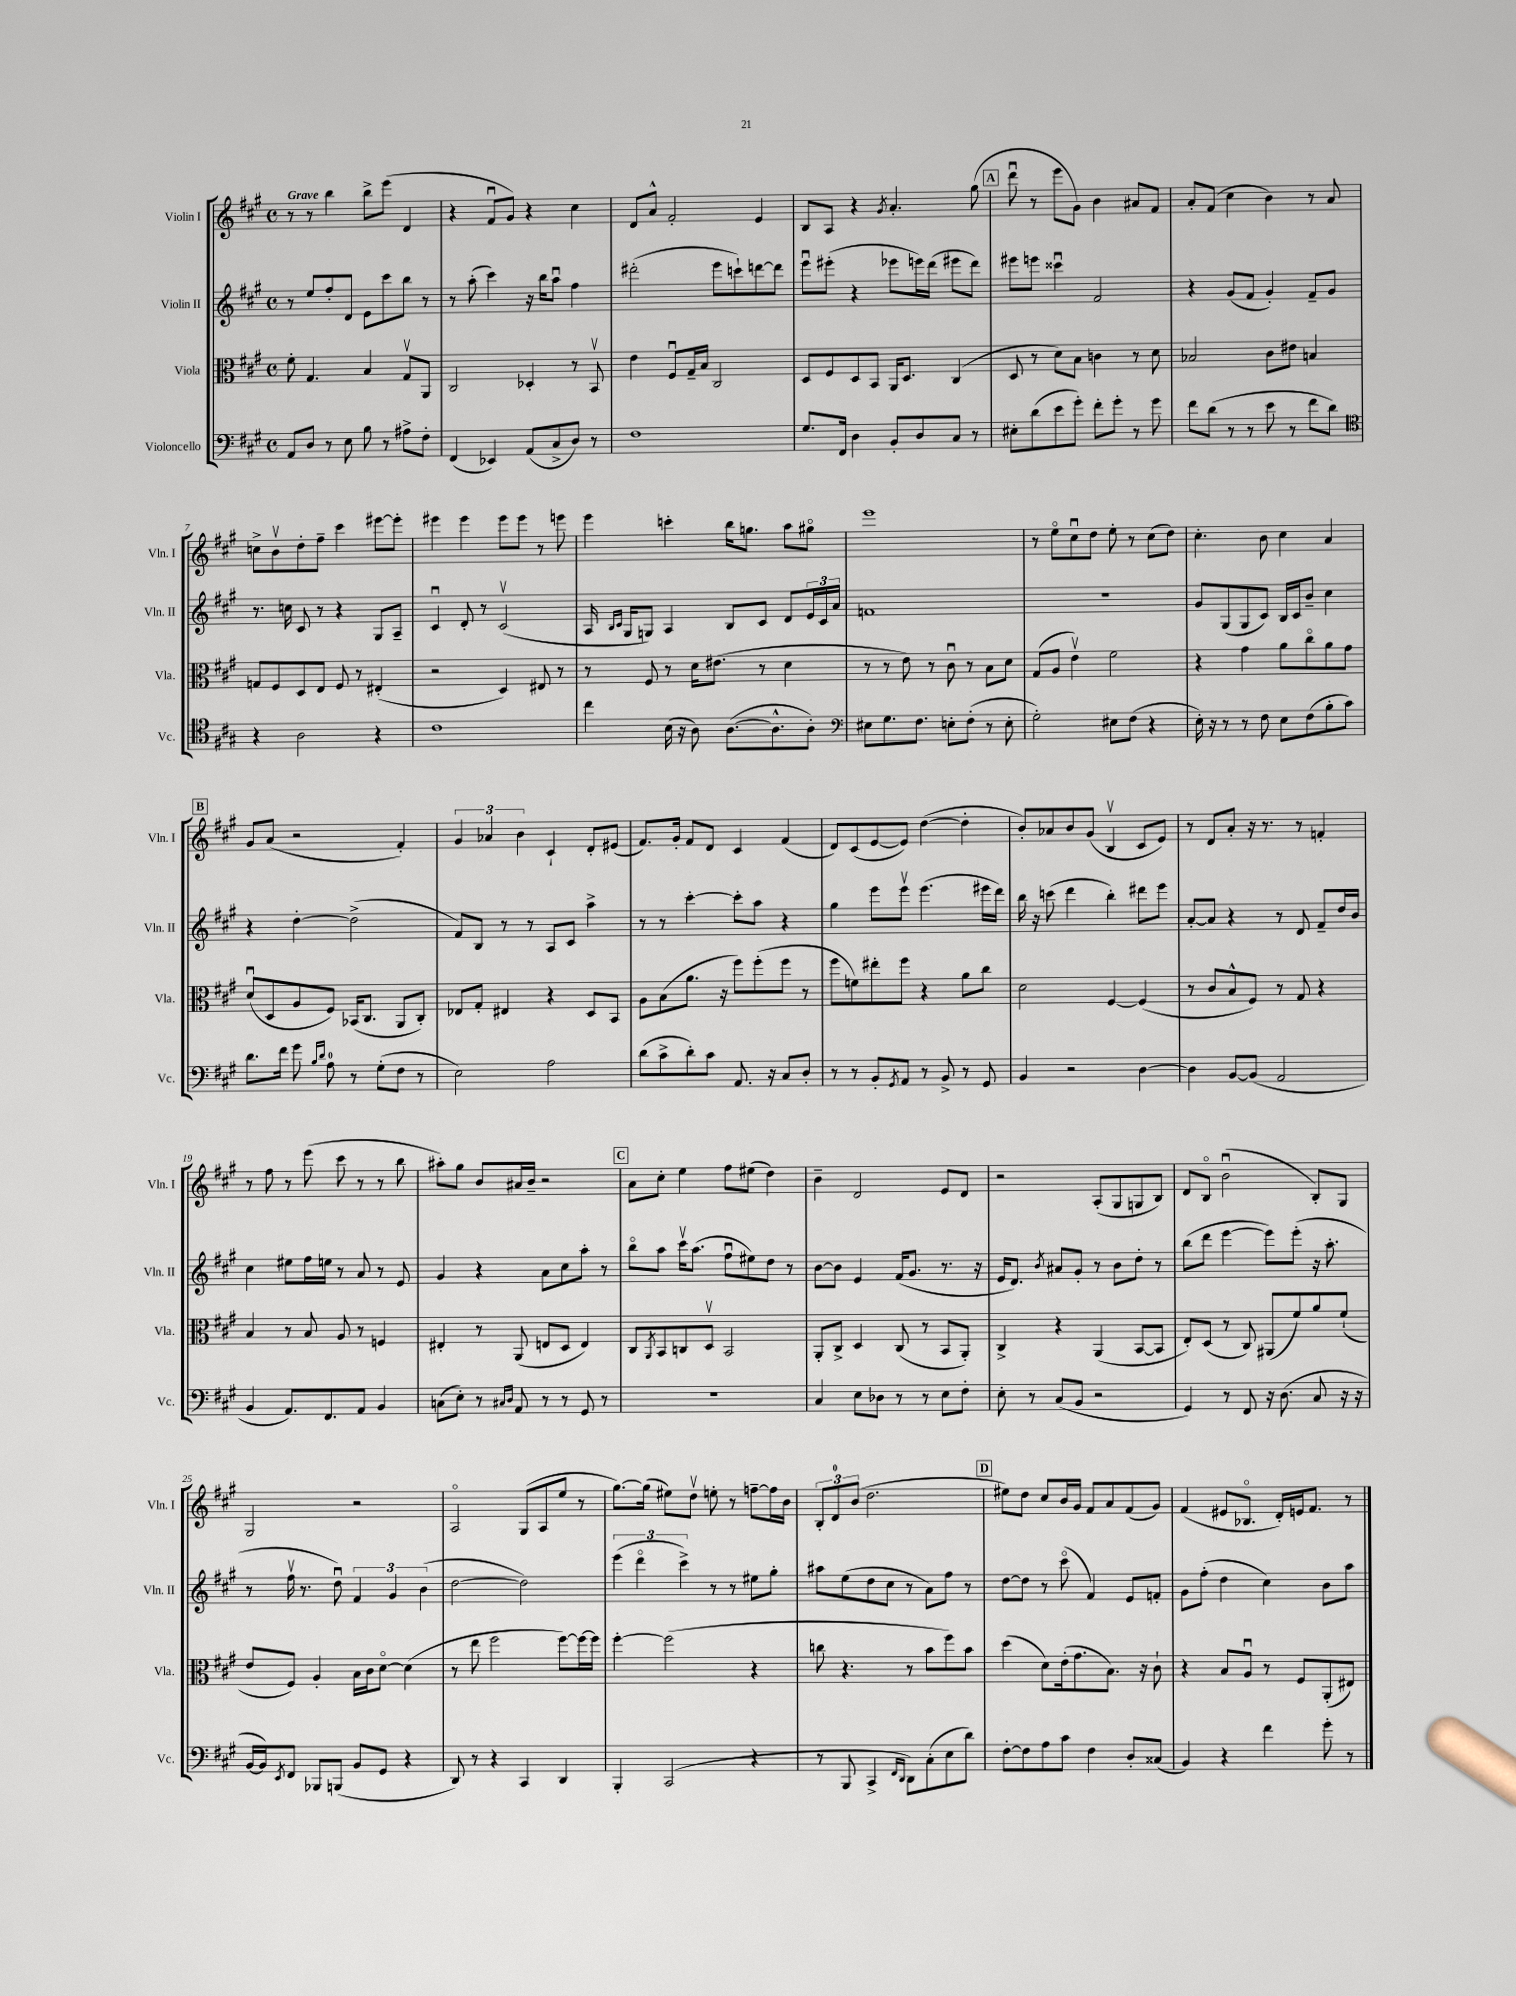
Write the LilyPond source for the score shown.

<<
\new StaffGroup <<
\new Staff = "s0" \with { instrumentName = "Violin I" shortInstrumentName = "Vln. I" } {
    \clef treble \key a \major \defaultTimeSignature \time 4/4 \tempo "Grave"
    r8 r8 b''4 b''8-> e'''8( d'4 |
    r4 fis'8\downbow gis'8) r4 cis''4 |
    d'8 a'8-^ fis'2-. e'4 |
    b8 a8 r4 \acciaccatura { gis'8 } a'4.-. gis''8( |
    \mark \markup { \box "A" } d'''8\downbow r8 e'''8 gis'8) b'4 ais'8 fis'8 |
    a'8-. fis'8( cis''4 b'4) r8 a'8 |
    c''8-> b'8\upbow d''8-. fis''8-- cis'''4 eis'''8~ eis'''8-. |
    eis'''4 eis'''4 eis'''8 eis'''8 r8 e'''8 |
    e'''4 c'''4-. b''16 g''8. a''8 gis''8\flageolet |
    e'''1 |
    r8 e''8\flageolet cis''8\downbow d''8 e''8-. r8 cis''8( d''8) |
    cis''4.-. b'8 cis''4 a'4 |
    \mark \markup { \box "B" } gis'8 a'8( r2 fis'4-.) |
    \tuplet 3/2 { gis'4 aes'4 b'4 } cis'4-! d'8-. eis'8( |
    fis'8.) gis'16-. fis'8 d'8 cis'4 fis'4( |
    d'8) cis'8( e'8~ e'8) d''4~( d''4-. |
    b'8-.) aes'8 b'8 gis'8( b4\upbow cis'8 e'8) |
    r8 d'8 a'8-. r16 r8. r8 f'4-. |
    r8 fis''8 r8 e'''8( cis'''8 r8 r8 b''8 |
    ais''8-.) gis''8 b'8 ais'16 b'16-- r2 |
    \mark \markup { \box "C" } a'8 cis''8-. e''4 fis''8 eis''8( d''4) |
    b'4-- d'2 e'8 d'8 |
    r2 a8-.( gis8 g8 b8) |
    d'8 b8\flageolet b'2\downbow( b8-.) gis8 |
    gis2 r2 |
    a2\flageolet gis8( a8 e''8 r8 |
    gis''8.~) gis''16( eis''8) d''8\upbow e''8-. r8 f''8~-- f''16 b'16 |
    \tuplet 3/2 { b8-. d'8-0 b'8( } d''2. |
    \mark \markup { \box "D" } eis''8) d''8 cis''8 b'16 gis'16 fis'8 a'8 fis'8( gis'8) |
    fis'4( eis'8 bes8.\flageolet d'16-.) e'16 fis'8. r8 \bar "|." |
}
\new Staff = "s1" \with { instrumentName = "Violin II" shortInstrumentName = "Vln. II" } {
    \clef treble \key a \major \defaultTimeSignature \time 4/4
    r8 e''8 fis''8-. d'8 e'8 cis'''8 b''8 r8 |
    r8 a''8-.( cis'''4) r16 b''16 a''8\downbow fis''4 |
    dis'''2-.( e'''8 c'''8-!) d'''8~ d'''8 |
    e'''8\downbow eis'''8-.( r4 ees'''8 e'''16) d'''16( eis'''8 d'''8) |
    \mark \markup { \box "A" } eis'''8 e'''8 cisis'''4\downbow fis'2 |
    r4 gis'8( fis'8 gis'4-.) fis'8-- gis'8 |
    r8. c''16 cis'8 r8 r4 gis8 a8-- |
    cis'4\downbow d'8-. r8 cis'2\upbow( |
    a16 \grace { b16 cis'16 } gis16 g8) a4 b8 cis'8 d'8 \tuplet 3/2 { e'16 cis'16 a'16 } |
    f'1 |
    r1 |
    gis'8 gis8( gis8 cis'8) b16 cis'16 b'8-- cis''4 |
    \mark \markup { \box "B" } r4 d''4~-. d''2->( |
    fis'8) b8 r8 r8 a8 cis'8 a''4-> |
    r8 r8 cis'''4~-. cis'''8-. a''8 r4 |
    gis''4 e'''8 e'''8\upbow e'''4.( eis'''16 d'''16) |
    b''16 r16 c'''8( d'''4 b''4-.) dis'''8 e'''8 |
    a'8~-. a'8 r4 r8 d'8 fis'8-- d''16 b'16 |
    cis''4 eis''8 fis''16 e''16 r8 a'8 r8 e'8 |
    gis'4 r4 a'8 cis''8 a''8-. r8 |
    \mark \markup { \box "C" } b''8\flageolet a''8 cis'''16\upbow a''8.( fis''8\downbow eis''8) d''8 r8 |
    b'8~ b'8 e'4 fis'16( gis'8. r8. r16 |
    e'16 d'8.) \acciaccatura { b'8 } ais'8 gis'8-. r8 b'8 d''8-. r8 |
    b''8( d'''8 e'''4~ e'''8) e'''8-.( r16 a''8.-. |
    r8 fis''16\upbow r8. d''8\downbow) \tuplet 3/2 { fis'4 gis'4 b'4( } |
    d''2~ d''2) |
    \tuplet 3/2 { e'''4( d'''4\flageolet cis'''4->) } r8 r8 eis''8 gis''8-. |
    ais''8 e''8( d''8 cis''8 r8 a'8) fis''8 r8 |
    \mark \markup { \box "D" } d''8~ d''8 r8 cis'''8\flageolet( fis'4) e'8 f'8-. |
    gis'8 fis''8-.( d''4 cis''4) b'8 a''8 \bar "|." |
}
\new Staff = "s2" \with { instrumentName = "Viola" shortInstrumentName = "Vla." } {
    \clef alto \key a \major \defaultTimeSignature \time 4/4
    fis'8-. gis4. b4 gis8\upbow a,8 |
    cis2 des4-. r8 b,8\upbow |
    e'4 fis8\downbow gis16-- b16 cis2 |
    d8 fis8 d8 b,8 a,16 d8. cis4( |
    \mark \markup { \box "A" } d8 r8 d'8) b8 c'4 r8 d'8 |
    bes2 cis'8 eis'8 b4 |
    g8 fis8 d8 e8 fis8 r8 eis4-.( |
    r2 d4) eis8 r8 |
    r8 fis8 r8 d'16 eis'8.( r8 d'4 |
    r8 r8 e'8) r8 cis'8\downbow r8 b8 d'8 |
    gis8( a8 e'4\upbow) fis'2 |
    r4 gis'4 a'8 cis''8\flageolet a'8 gis'8 |
    \mark \markup { \box "B" } d'8\downbow( d8 a8 fis8) bes,16( cis8. a,8 cis8-.) |
    ees8 gis8-. eis4 r4 d8 b,8 |
    a8 b8( a'8. r16 fis''8) fis''8-.( fis''8 r8 |
    fis''8 f'8) eis''8-. fis''8 r4 a'8 cis''8 |
    d'2 fis4~ fis4( |
    r8 cis'8 b8-^ fis8) r8 gis8 r4 |
    b4 r8 b8 a8 r8 f4 |
    eis4-. r8 a,8( e8 d8 e4) |
    \mark \markup { \box "C" } cis8 \acciaccatura { a,8 } b,8 c8 d8\upbow b,2 |
    a,8-. cis8-> d4 cis8( r8 b,8 a,8-.) |
    cis4-> r4 a,4( b,8~ b,8 |
    e8-.) d8( r8 cis8) ais,8( fis'8) a'8 fis'8-!( |
    e'8 fis8) a4-. b16 cis'16 d'8~\flageolet d'4( |
    r8 e''8 fis''2 fis''8~) fis''16~ fis''16 |
    fis''4~-. fis''2( r4 |
    c''8 r4. r8 b'8 fis''8) b'8 |
    \mark \markup { \box "D" } d''4( d'8) e'16-.( gis'8. b8.) r16 cis'8-! |
    r4 b8 a8\downbow r8 fis8 a,8-.( eis8) \bar "|." |
}
\new Staff = "s3" \with { instrumentName = "Violoncello" shortInstrumentName = "Vc." } {
    \clef bass \key a \major \defaultTimeSignature \time 4/4
    a,8 d8 r8 e8 b8 r8 ais8-> fis8-. |
    fis,4( ees,4) a,8( cis8-> d8) r8 |
    fis1 |
    gis8. fis,16 d4 b,8-. d8 cis8 r8 |
    \mark \markup { \box "A" } eis8-. d'8( e'8 gis'8-.) fis'8-. gis'8-. r8 gis'8 |
    fis'8 d'8( r8 r8 e'8 r8 fis'8 d'8) |
    \clef tenor r4 a2 r4 |
    cis'1 |
    cis''4 b16( r16 a8) a8.~( a8.-^ a8-.) |
    \clef bass eis8 gis8. fis8. e8-. fis8-.( r8 e8-. |
    gis2-.) eis8 fis8( r4 |
    e16-.) r16 r8 r8 fis8 e8 fis8( b8-. cis'8) |
    \mark \markup { \box "B" } d'8. fis'16 gis'8 \grace { b16 d'16 } a8-0 r8 gis8-.( fis8 r8 |
    e2) a2 |
    d'8( cis'8-> d'8-.) cis'8 a,8. r16 cis8 d8-. |
    r8 r8 b,8-. \acciaccatura { gis,8 } a,8 r8 b,8-> r8 gis,8 |
    b,4 r2 d4~ |
    d4 b,8~ b,8( a,2 |
    b,4 a,8.) fis,8. a,8 b,4 |
    c8( e8-.) r8 \grace { cis16 d16 } a,8 r8 r8 gis,8 r8 |
    \mark \markup { \box "C" } R1 |
    cis4 e8 des8 r8 r8 e8 fis8-. |
    e8-. r8 cis8( b,8 r2 |
    gis,4) r8 fis,8 r16 d8.( cis8 r16 r16 |
    b,16~ b,16) \acciaccatura { e,8 } fis,8 bes,,8 b,,8( b,8 gis,8 r4 |
    d,8) r8 r4 cis,4 d,4 |
    b,,4-. cis,2( r4 |
    r8 b,,8 cis,4-> \grace { fis,16 d,16 } d,8) cis8-.( e8 d'8) |
    \mark \markup { \box "D" } fis8~-. fis8 a8 cis'8 fis4 d8-. cisis8( |
    b,4) r4 fis'4 gis'8-. r8 \bar "|." |
}
>>
>>
